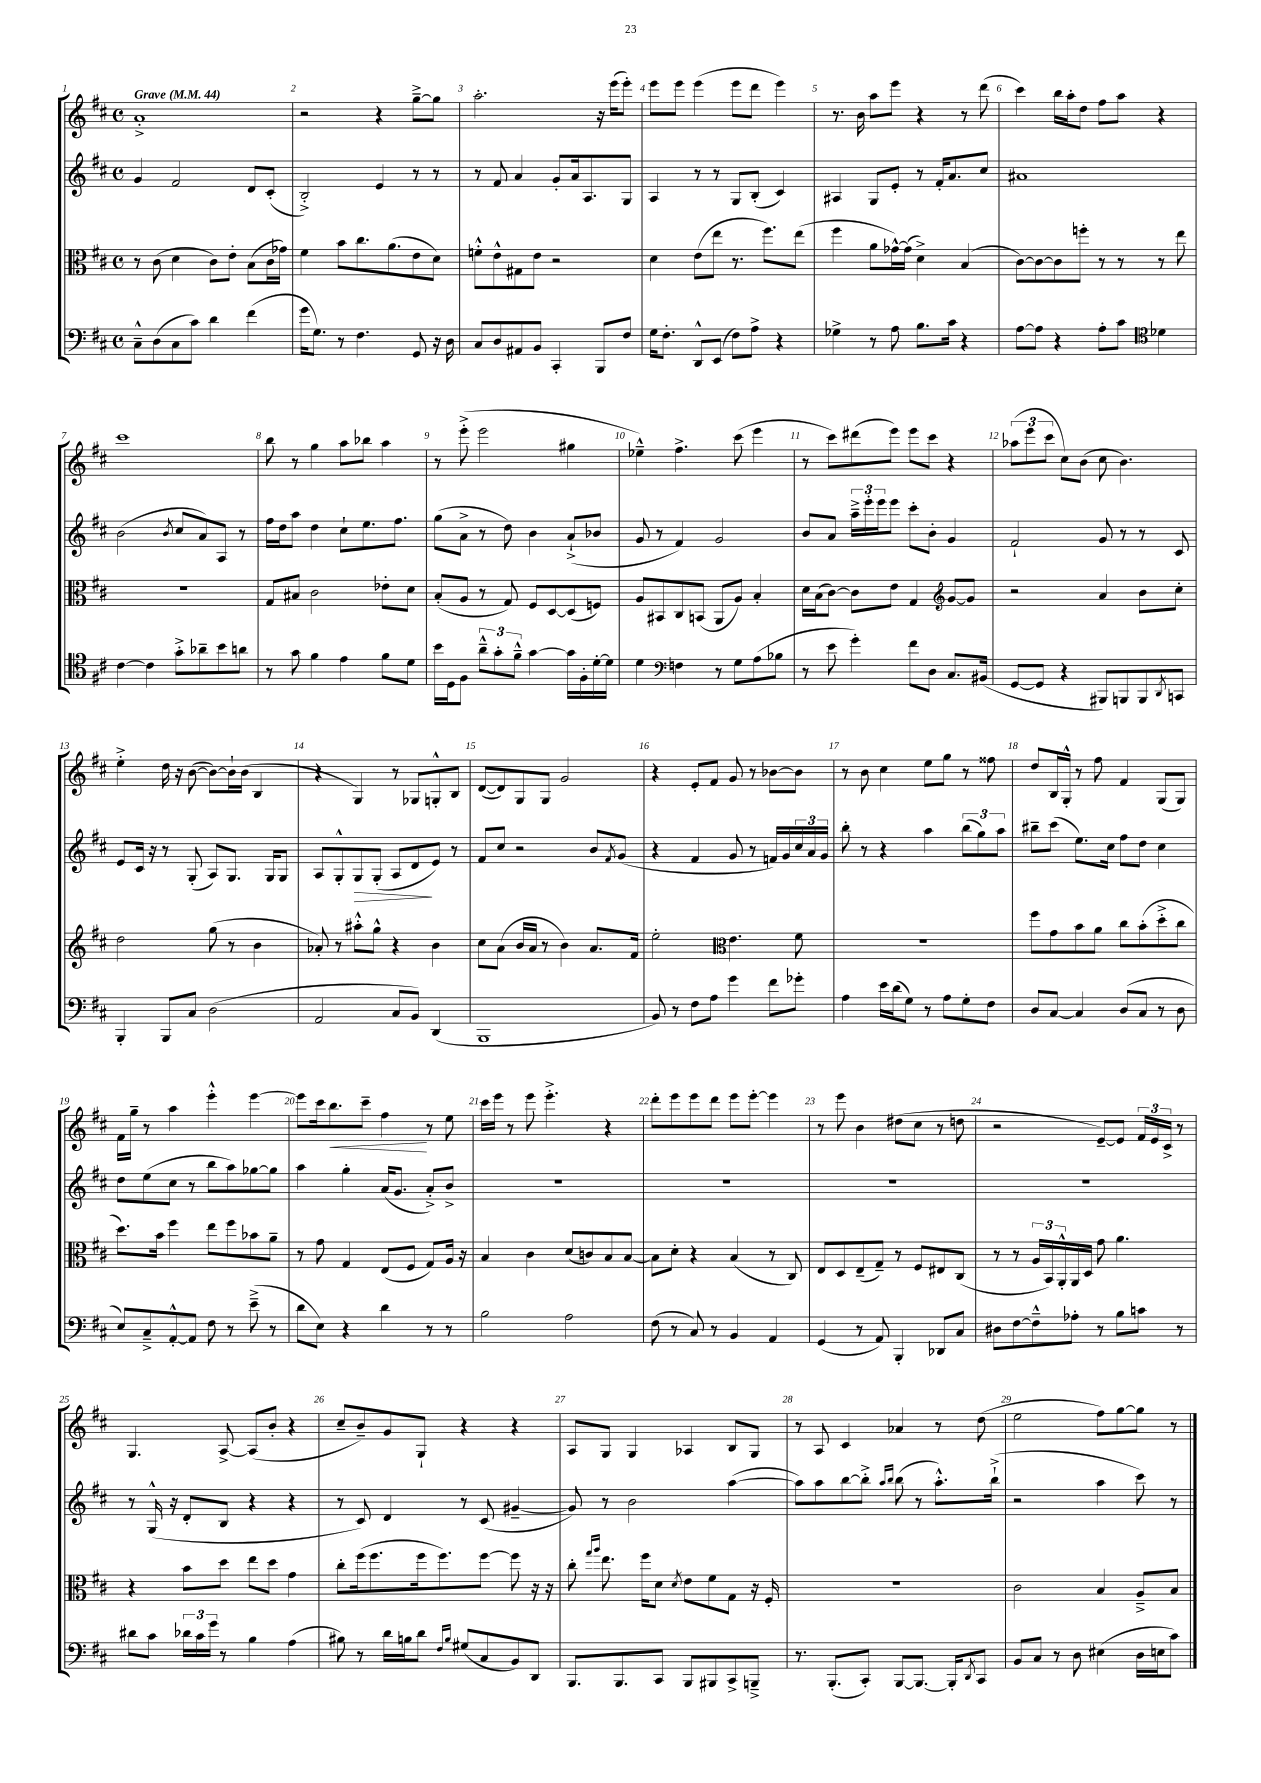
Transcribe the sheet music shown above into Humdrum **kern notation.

**kern	**kern	**kern	**dynam	**kern	**dynam
*part4	*part3	*part2	*part2	*part1	*part1
*staff4	*staff3	*staff2	*staff2	*staff1	*staff1
*clefF4	*clefC3	*clefG2	*	*clefG2	*
*k[f#c#]	*k[f#c#]	*k[f#c#]	*	*k[f#c#]	*
*M4/4	*M4/4	*M4/4	*	*M4/4	*
*met(c)	*met(c)	*met(c)	*	*met(c)	*
*MM44	*MM44	*MM44	*	*MM44	*
=1	=1	=1	=1	=1	=1
!	!	!	!	!LO:TX:a:B:t=Grave	!
8C#~^^\L	8r	4g/	.	1a'^	.
(8D\	(8c#\	.	.	.	.
8C#\	4d\	2f#/	.	.	.
8c#\J)	.	.	.	.	.
4d\	8c#\L)	.	.	.	.
.	8e'\J	.	.	.	.
(4f#\	(8B\L	8d/L	.	.	.
.	16c#\L	(8c#'/J	.	.	.
.	16g-X\JJ)	.	.	.	.
=2	=2	=2	=2	=2	=2
16g\KL	4f#\	2B'^/)	.	2r	.
8.G\J)	.	.	.	.	.
8r	8b\L	.	.	.	.
4.F#\	8.cc#\	.	.	.	.
.	.	4e/	.	4r	.
.	(8.a\	.	.	.	.
8GG/	8e\	8r	.	[8gg~^\L	.
16r	8d\J)	8r	.	8gg\J]	.
16D\	.	.	.	.	.
=3	=3	=3	=3	=3	=3
8C#/L	8fn'^^\L	8r	.	2.aa'\	.
8D/	8e^^\	8f#/	.	.	.
8AA#X/	8G#X\	4a/	.	.	.
8BB/J	8e\J	.	.	.	.
4CC#'/	2r	8g'/L	.	.	.
.	.	16a/k	.	.	.
.	.	8.A/	.	.	.
8BBB/L	.	.	.	16r	.
.	.	.	.	(16eee\KL	.
8F#/J	.	8G/J	.	8eee'\J)	.
=4	=4	=4	=4	=4	=4
16G\KL	4d\	4A/	.	8eee\L	.
8.F#'\J	.	.	.	.	.
.	.	.	.	8eee\J	.
8DD^^/L	(8e\L	8r	.	(4eee\	.
(8EE/J	8ee\J	8r	.	.	.
8F#\L)	8.r	8G/L	.	8eee\L	.
8A^\J	.	(8B'/J	.	8ddd\J	.
.	8.ff#\L)	.	.	.	.
4r	.	4c#/)	.	4eee\)	.
.	(8ee\J	.	.	.	.
=5	=5	=5	=5	=5	=5
4G-X^\	4ff#\	4A#X/	.	8.r	.
.	.	.	.	16b\	.
8r	8a\L	8G/L	.	8aa\L	.
8A\	[16g-X^^\L)	8e'/J	.	8eee\J	.
.	(16g-\JJ]	.	.	.	.
8.B\L	4d^\)	8r	.	4r	.
.	.	16f#'/KL	.	.	.
16c#\Jk	.	8.a/	.	.	.
4r	(4B/	.	.	8r	.
.	.	8cc#/J	.	(8ddd\	.
=6	=6	=6	=6	=6	=6
[8A\L	[8c#\L)	1a#X	.	4ccc#\)	.
8A\J]	8c#\_	.	.	.	.
4r	8c#\]	.	.	16bb\LL	.
.	.	.	.	16aa'\J	.
.	8ffn'\J	.	.	8dd\J	.
8A'\L	8r	.	.	8ff#\L	.
8c#\J	8r	.	.	8aa\J	.
*clefC4	*	*	*	*	*
4d-X\	8r	.	.	4r	.
.	8ee\	.	.	.	.
!!LO:LB:g=z
=7	=7	=7	=7	=7	=7
[4c#\	1r	(2b\	.	1ccc#	.
4c#\]	.	.	.	.	.
.	.	8qb/	.	.	.
8g'^\L	.	8cc#/L	.	.	.
8a-X~\	.	8a/)	.	.	.
8b\	.	8A/J	.	.	.
8an\J	.	8r	.	.	.
=8	=8	=8	=8	=8	=8
8r	8G/L	16ff#\LL	.	8bb\	.
.	.	16dd\J	.	.	.
8g\	8B#X/J	8aa\J	.	8r	.
4f#\	2c#\	4dd\	.	4gg\	.
4e\	.	8cc#`\L	.	8aa\L	.
.	.	8.ee\	.	8bb-X\J	.
8f#\L	8e-X'\L	.	.	4aa\	.
.	.	8.ff#\J	.	.	.
8d\J	8d\J	.	.	.	.
=9	=9	=9	=9	=9	=9
16b\LL	(8B'/L	(8gg\L	.	8r	.
16D\J	.	.	.	.	.
8F#\J	8A/J	8a^\J	.	(8eee'^\	.
12a~^^\L	8r	8r	.	2eee\	.
12g'\	.	.	.	.	.
.	8G/)	8dd\)	.	.	.
12f#~^^\J	.	.	.	.	.
[4g\	8F#/L	4b\	.	.	.
.	[8D/	.	.	.	.
16g\LL]	(8D/]	(8a`^/L	.	4gg#X\	.
16F#'\	.	.	.	.	.
[16d'\	8Fn/J)	8b-X/J	.	.	.
16d\JJ]	.	.	.	.	.
=10	=10	=10	=10	=10	=10
4d\	8A/L	8g/	.	4ee-X~^^\)	.
.	8BB#X/	8r	.	.	.
*clefF4	*	*	*	*	*
4Fn\	8C#/	4f#/)	.	4.ff#^\	.
.	(8BBn/J	.	.	.	.
8r	8AA/L	2g/	.	.	.
8G\L	8A/J)	.	.	(8ccc#\	.
(8A\	4B'/	.	.	4eee\	.
8B-X\J	.	.	.	.	.
=11	=11	=11	=11	=11	=11
8r	16d\LL	8b/L	.	8r	.
.	(16B\J	.	.	.	.
8e\	[8c#\J)	8a/J	.	8ccc#\L)	.
4g'\)	8c#\L]	24aa~^\LL	.	(8ddd#X\	.
.	.	24eee'\	.	.	.
.	.	24eee\J	.	.	.
.	8e\J	8eee\J	.	8eee\J)	.
8f#\L	4G/	8ccc#'\L	.	8eee\L	.
8D\J	.	8b'\J	.	8ccc#\J	.
*	*clefG2	*	*	*	*
8.C#/L	[8g/L	4g/	.	4r	.
.	8g/J]	.	.	.	.
(16BB#X/Jk	.	.	.	.	.
=12	=12	=12	=12	=12	=12
[8GG/L	2r	2f#`/	.	(12aa-X\L	.
.	.	.	.	12eee\	.
8GG/J]	.	.	.	.	.
.	.	.	.	12ccc#\J	.
4r	.	.	.	8cc#\L)	.
.	.	.	.	(8b\J	.
8BBB#X/L)	4a/	8g/	.	8cc#\	.
8BBBn/	.	8r	.	4.b\)	.
8BBB/	8b\L	8r	.	.	.
8qDD/	.	.	.	.	.
8CCn/J	8cc#'\J	8c#/	.	.	.
!!LO:LB:g=z
=13	=13	=13	=13	=13	=13
4BBB'/	2dd\	8e/L	.	4ee'^\	.
.	.	16c#/Jk	.	.	.
.	.	16r	.	.	.
8BBB/L	.	8r	.	16dd\	.
.	.	.	.	16r	.
8C#/J	.	(8G'/	.	([8b\	.
(2D\	(8gg\	8A/L)	.	8b\L_)	.
.	8r	8.G/J	.	16b`\L]	.
.	.	.	.	(16b\JJ	.
.	4b\	.	.	4B/	.
.	.	16G/KL	.	.	.
.	.	8G/J	.	.	.
=14	=14	=14	=14	=14	=14
2AA/	8a-X'/)	8A/L	.	4r	.
.	8r	8G'^^/	.	.	.
!	!	!	!LO:HP:b	!	!
.	8aa#X'^^\L	8G/	>	4G/)	.
.	8gg^^\J	(8G'/J	.	.	.
8C#/L	4r	8A/L	.	8r	.
8BB/J)	.	8d/	.	8G-X/L	.
(4DD/	4b\	8e/J)	]	8Gn'^^/	.
.	.	8r	.	8B/J	.
=15	=15	=15	=15	=15	=15
1BBB	8cc#\L	8f#/L	.	([8d/L	.
.	(8a\J	8cc#/J	.	8d/])	.
.	16b/LL	2r	.	8G/	.
.	16a/JJ	.	.	.	.
.	8r	.	.	8G/J	.
.	4b\)	.	.	2g/	.
.	8.a/L	8b/L	.	.	.
.	.	8qf#/	.	.	.
.	.	(8g/J	.	.	.
.	16f#/Jk	.	.	.	.
=16	=16	=16	=16	=16	=16
8BB/)	2ee'\	4r	.	4r	.
8r	.	.	.	.	.
8F#\L	.	4f#/	.	8e'/L	.
8A\J	.	.	.	8f#/J	.
*	*clefC3	*	*	*	*
4g\	4.e\	8g/	.	8g/	.
.	.	8r	.	8r	.
8f#\L	.	16fn/LL)	.	[8b-X\L	.
.	.	16g/	.	.	.
8g-X'\J	8f#\	24cc#/	.	8b-\J]	.
.	.	24a/	.	.	.
.	.	24g/JJ	.	.	.
=17	=17	=17	=17	=17	=17
4A\	1r	8bb'\	.	8r	.
.	.	8r	.	8b\	.
16e\LL	.	4r	.	4cc#\	.
(16d\J	.	.	.	.	.
8G\J)	.	.	.	.	.
8r	.	4aa\	.	8ee\L	.
8A\L	.	.	.	8gg\J	.
8G'\	.	(12bb\L	.	8r	.
.	.	12gg\)	.	.	.
8F#\J	.	.	.	8ff##X\	.
.	.	12aa\J	.	.	.
=18	=18	=18	=18	=18	=18
8D/L	8ff#\L	8bb#X~\L	.	8dd/L	.
[8C#/J	8g\	(8ccc#\J	.	16B/L	.
.	.	.	.	16G'^^/JJ	.
4C#/]	8b\	8.ee\L)	.	8r	.
.	8a\J	.	.	8ff#\	.
.	.	16cc#\Jk	.	.	.
(8D/L	8cc#\L	8ff#\L	.	4f#/	.
8C#/J	(8b'\	8dd\J	.	.	.
8r	8dd'^\	4cc#\	.	(8G/L	.
8D\	8cc#\J	.	.	8G/J)	.
!!LO:LB:g=z
=19	=19	=19	=19	=19	=19
8E/L)	8.dd\L)	8dd\L	.	16f#\LL	.
.	.	.	.	16gg~\JJ	.
8C#~^/	.	(8ee\	.	8r	.
.	16b\Jk	.	.	.	.
[8AA'^^/	4ff#\	8cc#\J	.	4aa\	.
8AA/J]	.	8r	.	.	.
8F#\	8ee\L	8bb\L	.	4eee'^^\	.
8r	8ff#\	8aa\)	.	.	.
(8e~^\	8b-X\	[8gg-X\	.	[4eee\	.
8r	8a~\J	8gg-\J]	.	.	.
=20	=20	=20	=20	=20	=20
8d\L	8r	4aa\	.	8eee\L]	.
8E\J)	8g\	.	.	16ccc#\k	.
!	!	!	!	!	!LO:HP:b
.	.	.	.	8.bb\	<
4r	4G/	4gg'\	.	.	.
.	.	.	.	8ccc#~\J	.
4d\	(8E/L	(16a/KL	.	4ff#\	.
.	.	8.g/J	.	.	.
.	8F#/J	.	.	.	.
8r	8G/L)	8a'^/L)	.	8r	[
8r	16A/Jk	8b^/J	.	8ee\	.
.	16r	.	.	.	.
=21	=21	=21	=21	=21	=21
2B\	4B/	1r	.	16ccc#\LL	.
.	.	.	.	16eee\JJ	.
.	.	.	.	8r	.
.	4c#\	.	.	8eee\	.
.	.	.	.	4.eee'^\	.
2A\	(8d/L	.	.	.	.
.	8cn/)	.	.	.	.
.	8B/	.	.	4r	.
.	[8B/J	.	.	.	.
=22	=22	=22	=22	=22	=22
(8F#\	8B\L]	1r	.	8ddd'\L	.
8r	8d'\J	.	.	8eee\	.
8C#/)	4r	.	.	8eee\	.
8r	.	.	.	8ddd\J	.
4BB/	(4B/	.	.	8eee\L	.
.	.	.	.	[8eee'\J	.
4AA/	8r	.	.	4eee\]	.
.	8C#/)	.	.	.	.
=23	=23	=23	=23	=23	=23
(4GG/	8E/L	1r	.	8r	.
.	8D/	.	.	8eee\	.
8r	(8E~/	.	.	4b\	.
8AA/)	8G~/J)	.	.	.	.
4BBB'/	8r	.	.	(8dd#X\L	.
.	8F#/L	.	.	8cc#\J	.
8DD-X/L	8E#X/	.	.	8r	.
8C#/J	(8C#/J	.	.	8ddn\	.
=24	=24	=24	=24	=24	=24
8D#X\L	8r	1r	.	2r	.
[8F#\	8r	.	.	.	.
8F#~^^\]	24A/LL	.	.	.	.
.	24BB/)	.	.	.	.
.	24AA'^^/	.	.	.	.
8A-X'\J	16AA/	.	.	.	.
.	16D/JJ	.	.	.	.
8r	8g\	.	.	[8e~/L)	.
8B\L	4.a\	.	.	8e/J]	.
8cn\J	.	.	.	24f#/LL	.
.	.	.	.	24e/	.
.	.	.	.	24c#^/JJ	.
8r	.	.	.	8r	.
!!LO:LB:g=z
=25	=25	=25	=25	=25	=25
8d#X\L	4r	8r	.	4.G/	.
8c#\J	.	(16G^^/	.	.	.
.	.	16r	.	.	.
24d-X\LL	8b\L	8d'/L	.	.	.
24c#\	.	.	.	.	.
24g\JJ	.	.	.	.	.
8r	8dd\J	8B/J	.	[8A^/	.
4B\	8ee\L	4r	.	(8A/L]	.
.	8dd\J	.	.	8b'/J	.
(4A\	4g\	4r	.	4r	.
=26	=26	=26	=26	=26	=26
8B#X\)	8cc#'\L	8r	.	8cc#~/L	.
8r	(16ff#\k	8c#/)	.	8b~/)	.
.	8.ff#\	.	.	.	.
16d\LL	.	4d/	.	8g/	.
16Bn\J	.	.	.	.	.
8d\J	16ff#\k	.	.	8G`/J	.
.	8.ff#\)	.	.	.	.
16qqF#/LL	.	.	.	.	.
16qqB/JJ	.	.	.	.	.
(8G#X/L	.	8r	.	4r	.
8C#/	[8ff#\J	(8c#/	.	.	.
8BB/)	8ff#\]	[4g#X~/	.	4r	.
8DD/J	16r	.	.	.	.
.	16r	.	.	.	.
=27	=27	=27	=27	=27	=27
8.BBB/L	8cc#'\	8g#/])	.	8A/L	.
.	16qqgg/LL	.	.	.	.
.	16qqaa/JJ	.	.	.	.
.	8.ee\	8r	.	8G/J	.
8.BBB/	.	.	.	.	.
.	.	2b\	.	4G/	.
.	16ff#\KL	.	.	.	.
8CC#/J	8d\J	.	.	.	.
.	8qd/	.	.	.	.
8BBB/L	8e\L	.	.	4A-X/	.
8BBB#X/	8f#\	.	.	.	.
8CC#^/	8G\J	([4aa\	.	8B/L	.
8BBBn~^/J	16r	.	.	8G/J	.
.	16F#'/	.	.	.	.
=28	=28	=28	=28	=28	=28
8.r	1r	8aa\L])	.	8r	.
.	.	8aa\	.	8A/	.
(8.BBB'/L	.	.	.	.	.
.	.	[8bb\	.	4c#/	.
8CC#'/J)	.	8bb'^\J]	.	.	.
.	.	16qqaa/LL	.	.	.
.	.	16qqbb/JJ	.	.	.
[8BBB/L	.	(8bb\	.	4a-X/	.
8.BBB/J_	.	8r	.	.	.
.	.	8.aa'^^\L)	.	8r	.
16BBB'/KL]	.	.	.	.	.
8qDD/	.	.	.	.	.
8CC#/J	.	.	.	(8dd\	.
.	.	(16bb`^\Jk	.	.	.
=29	=29	=29	=29	=29	=29
8BB/L	2c#\	2r	.	2ee\	.
8C#/J	.	.	.	.	.
8r	.	.	.	.	.
8D\	.	.	.	.	.
(4E#X\	4B/	4aa\	.	8ff#\L)	.
.	.	.	.	[8gg\	.
16D\LL	8A~^/L	8ccc#\)	.	8gg\J]	.
16En\J	.	.	.	.	.
8c#\J)	8B/J	8r	.	8r	.
==	==	==	==	==	==
*-	*-	*-	*-	*-	*-
